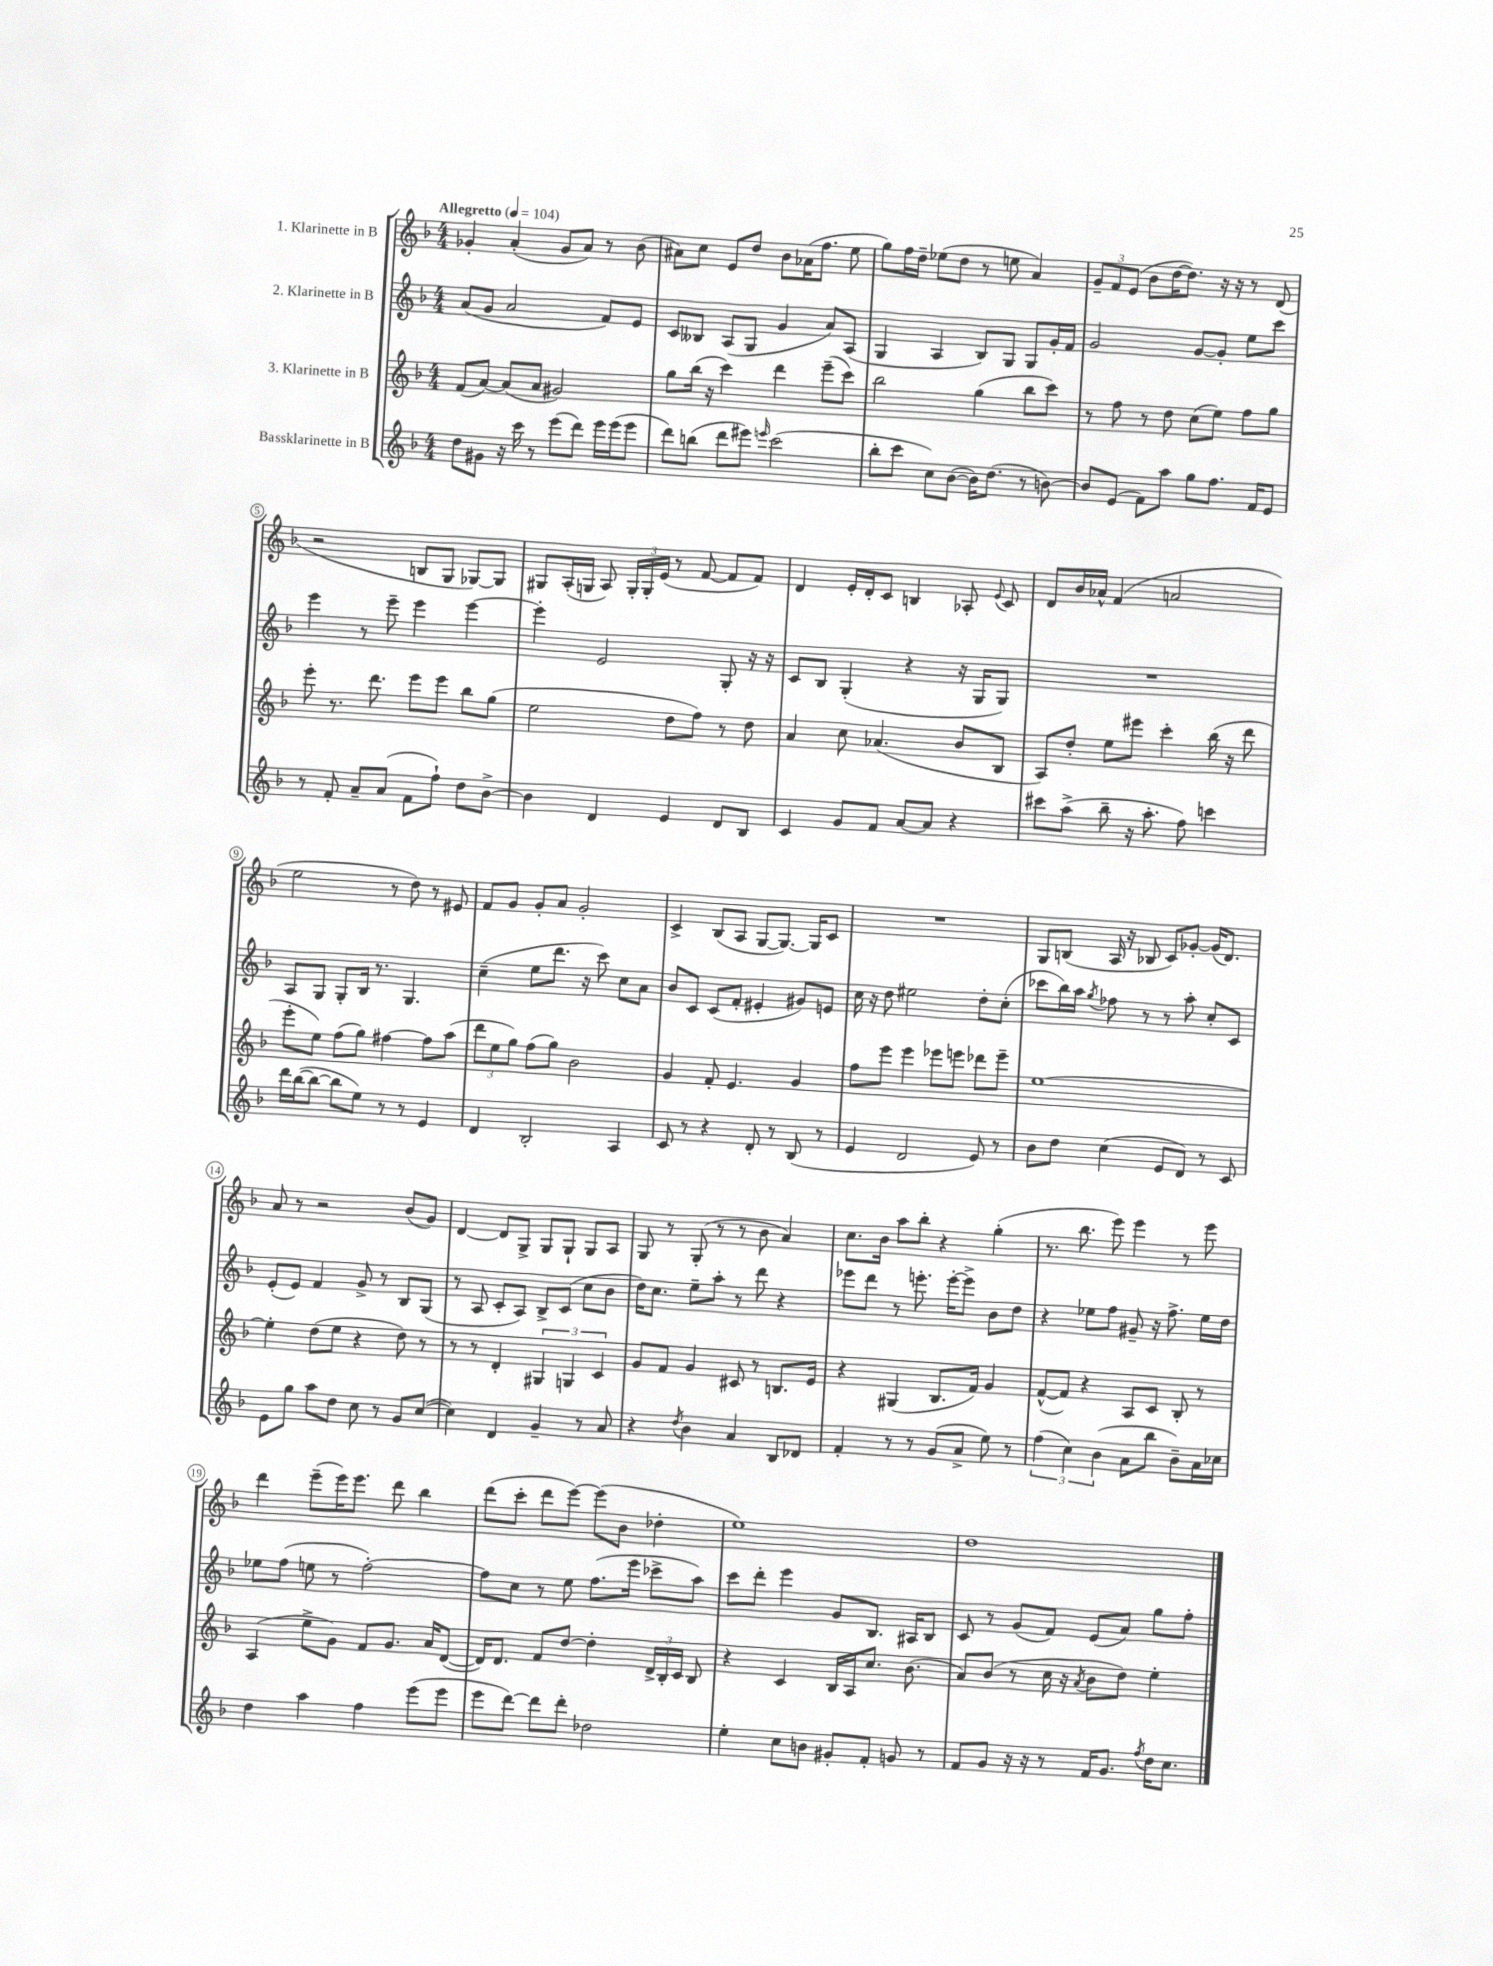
<<
\new StaffGroup <<
\new Staff = "s0" \with { instrumentName = "1. Klarinette in B" } {
    \clef treble \key f \major \numericTimeSignature \time 4/4 \tempo "Allegretto" 4 = 104
    \autoBeamOff ges'4-. a'4-.( ges'8[ a'8]) r8 bes'8( |
    ais'8[) c''8] e'8[ d''8] bes'8[ aes'16( f''8.] e''8 |
    g''8[) f''16 d''16]-- ees''8[( d''8] r8 e''8 a'4) |
    \tuplet 3/2 { g'8[-- f'8 e'8]( } bes'8[ d''16~ d''8.]) r16 r16 r8 d'8( |
    r2 b8[ g8] ges8[~) ges8] |
    gis8[ a16-.( g16] a8) \tuplet 3/2 { g16[-. g16-. e'16]( } r8 f'8~ f'8[ f'8]) |
    d'4 e'16[-. d'16-. c'8] b4 aes8-. \appoggiatura { e'8 } c'8 |
    d'8[ bes'16 aes'16]-^ f'4( a'2 |
    e''2 r8 d''8) r8 eis'8 |
    f'8[ g'8] g'8[-. a'8] g'2-. |
    c'4-> bes8[( a8] g8[~ g8.]~) g16[ c'8] |
    R1 |
    g8[ b8]( a16 r16 bes8 c'8[) ges'8]~-. ges'16[( d'8.]) |
    a'8 r8 r2 bes'8[( g'8]) |
    d'4~ d'8[ g8]-> g8[ g8]-! g8[ a8] |
    g8 r8 g8-.( r8 r8 bes'8 a'4) |
    c''8.[ bes'16] a''8[ bes''8]-. r4 g''4-.( |
    r8. bes''8. e'''8) e'''4 r8 e'''8 |
    d'''4 e'''8[--( e'''16) e'''8.] d'''8 bes''4 |
    d'''8[( c'''8]-. d'''8[ e'''8]~) e'''8[( bes'8] des''4-. |
    e''1) |
    d''1 \bar "|." |
}
\new Staff = "s1" \with { instrumentName = "2. Klarinette in B" } {
    \clef treble \key f \major \numericTimeSignature \time 4/4
    \autoBeamOff a'8[( g'8] a'2 f'8[) e'8] |
    c'8[ beses8] a8[( g8] g'4 a'8[) a8]( |
    g4 a4 bes8[) g8] g8[ g'16-. f'16] |
    g'2 g'8[~ g'8]-. e''8[ c'''8] |
    e'''4 r8 e'''8-- e'''4 e'''4~ |
    e'''4-. e'2 g8-. r16 r16 |
    c'8[ bes8] g4-.( r4 r16 g16[ g8]) |
    R1 |
    a8[ g8] g8[-. bes16] r8. g4. |
    c''4--( e''8[ d'''8.] r16 c'''8) c''8[ a'8] |
    bes'8[ c'8] c'8[( f'8]-. eis'4-. gis'8[) e'8] |
    c''16 r16 d''8 eis''2 d''8[-. c''8]-.( |
    ces'''8[ bes''16) a''16] \acciaccatura { g''8 } fes''8 r8 r8 a''8-. c''8[-. c'8] |
    e'8[-.( e'8]) f'4 g'8-> r8 bes8[ g8]( |
    r8 a8 c'8[-. a8]) bes8[-> c'8]( c''8[ bes'8] |
    d''16[) c''8.] e''8[-- a''8]-. r8 d'''8 r4 |
    ees'''8[ d'''8] r8 e'''8.-. e'''16[~-. e'''8]-> bes'8[ d''8] |
    r4 ees''8[ f''8] gis'8-- r16 f''8.-> ees''16[ d''16] |
    ees''8[ f''8]( e''8 r8 f''2~-.) |
    f''8[ c''8] r8 e''8 f''8.[( e'''16] ces'''8[-> a''8]) |
    c'''8[ d'''8]-. e'''4 g'8[ bes8.] ais16[ bes8] |
    c'8 r8 g'8[( f'8]) e'8[( a'8]) g''8[ f''8]-. \bar "|." |
}
\new Staff = "s2" \with { instrumentName = "3. Klarinette in B" } {
    \clef treble \key f \major \numericTimeSignature \time 4/4
    \autoBeamOff f'8[( a'8]~) a'8[( a'8] gis'2) |
    g''8[ bes''16]( r16 c'''4) d'''4 e'''8[--( c'''8]) |
    bes''2 g''4( bes''8[ c'''8]) |
    r8 f''8 r8 d''8 c''8[( e''8]) f''8[ g''8] |
    e'''8-. r8. d'''8. e'''8[ e'''8] bes''8[ g''8]( |
    e''2 d''8[ f''8]) r8 d''8 |
    a'4 c''8 aes'4.( bes'8[ bes8] |
    a8[) d''8]-. e''8[ eis'''8] c'''4-. bes''16( r16 d'''8 |
    e'''8[-. e''8]) f''8[( g''8]) fis''4~ fis''8[ a''8]( |
    \tuplet 3/2 { d'''8[ e''8 g''8]) } f''8[( g''8]) bes'2 |
    g'4 f'8-. e'4. g'4 |
    f''8[ e'''8] e'''4 ees'''8[ e'''8] des'''8[ e'''8]-- |
    e''1~ |
    e''4-. d''8[( e''8] r4 d''8) r8 |
    r8 r8 d'4-. \tuplet 3/2 { gis4 g4 c'4 } |
    g'8[ f'8] g'4 cis'8 r8 b8.[ e'16] |
    r4 gis4( bes8.[ f'16]) g'4 |
    f'8[~-^( f'8]) r4 a8[ c'8] bes8-. r8 |
    a4( e''8[-> g'8]) f'8[ g'8.] a'16[ d'8]~( |
    d'16[) d'8.] f'8[ d''8]~ d''4-. \tuplet 3/2 { d'16[-> bes16-. c'16] } bes8 |
    r4 c'4 bes16[ a16 c''8.] bes'8.( |
    a'8[) bes'8]( r8 c''16 r16 \acciaccatura { a'8 } bes'8[ d''8]) e''4-. \bar "|." |
}
\new Staff = "s3" \with { instrumentName = "Bassklarinette in B" } {
    \clef treble \key f \major \numericTimeSignature \time 4/4
    \autoBeamOff d''8[ gis'8] r16 c'''16 r8 e'''8[( d'''8]) e'''16[ e'''16( e'''8] |
    d'''8[) b''8]( d'''8[ eis'''8]) \grace { e'''16 } c'''2( |
    bes''8[-. c'''8] c''8[) bes'8]~( bes'16[) d''8.]( r8 b'8~) |
    b'8[ e'8]( f'8[) a''8] g''8[ f''8.] f'16[ e'8] |
    r8 f'8-. a'8[-- a'8]( f'8[ f''8]-!) d''8[ bes'8]~-> |
    bes'4 d'4 e'4 d'8[ bes8] |
    c'4 g'8[ f'8] a'8[~ a'8] r4 |
    cis'''8[ a''8]->( bes''8-- r16 a''8.-. f''8) c'''4 |
    d'''16[ bes''16~( bes''8]~ bes''8[ e''8]) r8 r8 e'4 |
    d'4 bes2-. a4 |
    c'8 r8 r4 d'8-. r8 bes8( r8 |
    e'4 d'2 e'8) r8 |
    bes'8[ d''8] c''4( e'8[ d'8]) r8 c'8 |
    e'8[ g''8] a''8[ d''8] c''8 r8 g'8[ c''8]~( |
    c''4) d'4 g'4-- r8 a'8 |
    r4 \acciaccatura { d''8 } bes'4 a'4 bes8[ des'8] |
    f'4-. r8 r8 g'8[( a'8]-> e''8) r8 |
    \tuplet 3/2 { f''4( c''4) bes'4( } a'8[ bes''8] bes'8[--) a'16 ces''16] |
    d''4 a''4 f''4 e'''8[( e'''8] |
    e'''8[ d'''8]~) d'''8[ d'''8]-. des''2 |
    e''4-. c''8[ b'8] gis'8[-. f'8]-. g'8 r8 |
    f'8[ g'8] r16 r16 r8 f'16[ g'8.] \acciaccatura { f''8 } d''16[ c''8.] \bar "|." |
}
>>
>>
\layout { \context { \Score \override BarNumber.stencil = #(make-stencil-circler 0.1 0.3 ly:text-interface::print) } }
